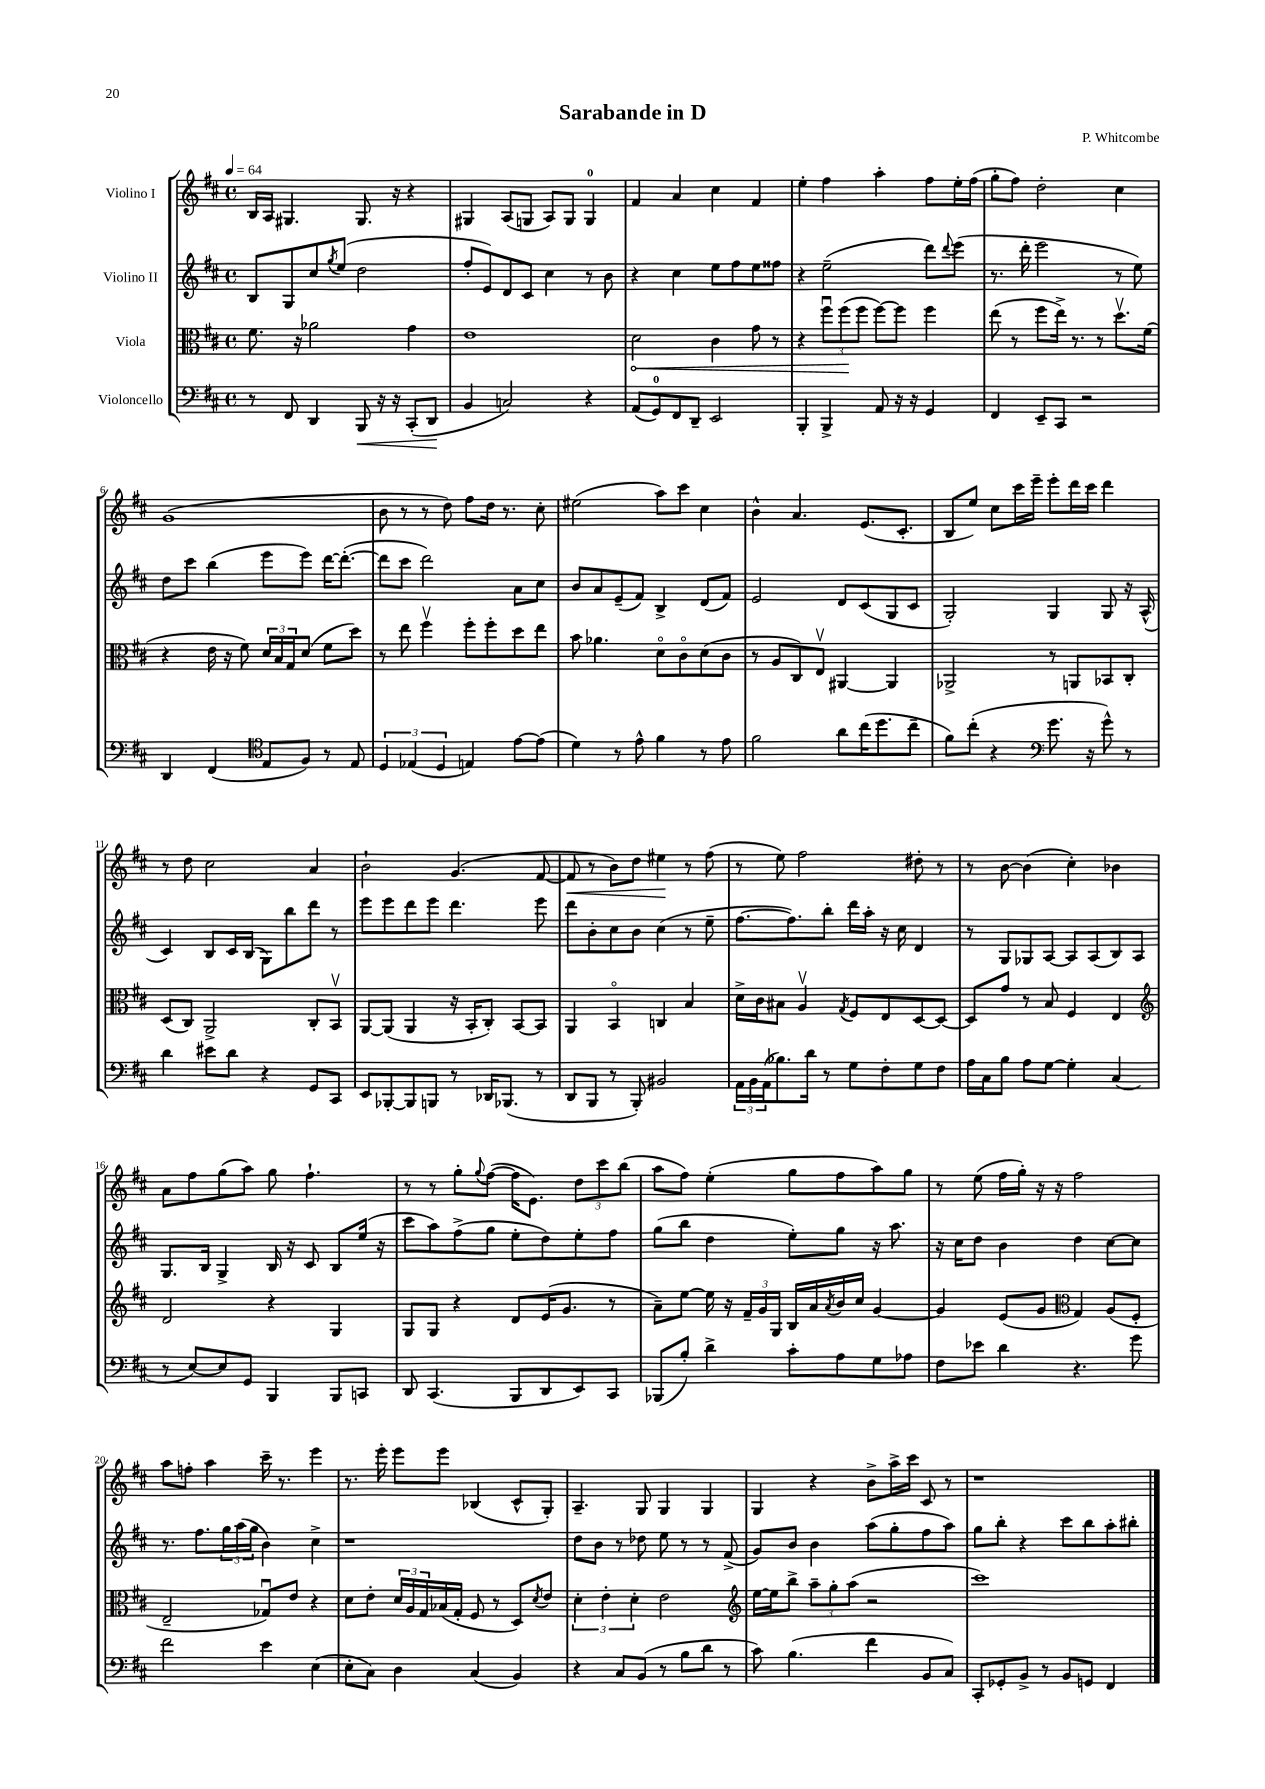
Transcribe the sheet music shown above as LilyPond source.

\header { title = "Sarabande in D" composer = "P. Whitcombe" }
<<
\new StaffGroup <<
\new Staff = "s0" \with { instrumentName = "Violino I" } {
    \clef treble \key d \major \defaultTimeSignature \time 4/4 \tempo 4 = 64
    b16 a16 gis4. gis8. r16 r4 |
    gis4 a8( g8 a8) g8 g4-0 |
    fis'4 a'4 cis''4 fis'4 |
    e''4-. fis''4 a''4-. fis''8 e''16-. fis''16( |
    g''8-. fis''8) d''2-. cis''4 |
    g'1( |
    b'8 r8 r8 d''8) fis''8 d''16 r8. cis''8-. |
    eis''2( a''8) cis'''8 cis''4 |
    b'4-^ a'4. e'8.( cis'8.-. |
    b8 e''8) cis''8 cis'''16 e'''16-- e'''8-. d'''16 cis'''16 d'''4 |
    r8 d''8 cis''2 a'4 |
    b'2-! g'4.( fis'8~ |
    fis'8\< r8 b'8) d''8 eis''4\! r8 fis''8( |
    r8 e''8) fis''2 dis''8-. r8 |
    r8 b'8~ b'4( cis''4-.) bes'4 |
    a'8 fis''8 g''8( a''8) g''8 fis''4.-! |
    r8 r8 g''8-. \appoggiatura { g''8 } fis''8~( fis''16 e'8.) \tuplet 3/2 { d''8 cis'''8 b''8( } |
    a''8 fis''8) e''4-.( g''8 fis''8 a''8) g''8 |
    r8 e''8( fis''16 g''16-.) r16 r16 fis''2 |
    a''8 f''8-. a''4 cis'''16-- r8. e'''4 |
    r8. e'''16-. e'''8 e'''8 bes4( cis'8-^ g8-.) |
    a4.-- g8 g4 g4 |
    g4 r4 b'8-> a''16-> cis'''16 cis'8 r8 |
    r1 \bar "|." |
}
\new Staff = "s1" \with { instrumentName = "Violino II" } {
    \clef treble \key d \major \defaultTimeSignature \time 4/4
    b8 g8 cis''8 \acciaccatura { g''8 } e''8( d''2 |
    fis''8-. e'8) d'8 cis'8 cis''4 r8 b'8 |
    r4 cis''4 e''8 fis''8 e''8 fisis''8 |
    r4 e''2--( d'''8) \appoggiatura { d'''8 } e'''8( |
    r8. d'''16-. e'''2 r8 e''8) |
    d''8 cis'''8 b''4( e'''8 e'''8) d'''16~ d'''8.~-.( |
    d'''8 cis'''8 d'''2) a'8 cis''8 |
    b'8 a'8 e'8--( fis'8) b4-> d'8( fis'8) |
    e'2 d'8 cis'8( g8 cis'8 |
    g2-.) g4 g8 r16 a16-^( |
    cis'4) b8 cis'16 b16( g8) b''8 d'''8 r8 |
    e'''8 e'''8 d'''8 e'''8 d'''4. e'''8 |
    d'''8 b'8-. cis''8 b'8 cis''4( r8 e''8-- |
    fis''8.~ fis''8.) b''8-. d'''16 a''16-. r16 cis''16 d'4 |
    r8 g8 ges8 a8~ a8 a8( b8) a8 |
    g8. b16 g4-> b16 r16 cis'8 b8 e''16( r16 |
    cis'''8 a''8) fis''8->( g''8 e''8-. d''8) e''8-. fis''8 |
    g''8( b''8 d''4 e''8-.) g''8 r16 a''8. |
    r16 cis''16 d''8 b'4 d''4 cis''8~ cis''8 |
    r8. fis''8. \tuplet 3/2 { g''16 a''16( g''16 } b'4) cis''4-> |
    r1 |
    d''8 b'8 r8 des''8 e''8 r8 r8 fis'8->( |
    g'8) b'8 b'4 a''8( g''8-. fis''8 a''8) |
    g''8 b''8-. r4 cis'''8 b''8 a''8-. bis''8-. \bar "|." |
}
\new Staff = "s2" \with { instrumentName = "Viola" } {
    \clef alto \key d \major \defaultTimeSignature \time 4/4
    fis'8. r16 aes'2 g'4 |
    e'1 |
    \once \override Hairpin.circled-tip = ##t d'2\< cis'4 g'8 r8 |
    r4 \tuplet 3/2 { fis''8\downbow fis''8\!( fis''8 } fis''8~) fis''8 fis''4 |
    e''8( r8 fis''8 e''16->) r8. r8 d''8.\upbow fis'16( |
    r4 e'16 r16 fis'8) \tuplet 3/2 { d'16 b16 g16 } d'8( fis'8 d''8) |
    r8 e''8 fis''4\upbow fis''8-. fis''8-. d''8 e''8 |
    b'8 aes'4. d'8\flageolet cis'8\flageolet d'8( cis'8 |
    r8 a8 cis8) e8\upbow ais,4~ ais,4 |
    aes,2-> r8 a,8 bes,8 cis8-. |
    d8( cis8) a,2-> cis8-. b,8\upbow |
    a,8~ a,8( a,4 r16 b,16-. cis8-.) b,8~ b,8 |
    a,4 b,4\flageolet c4 b4 |
    d'16-> cis'16 bis8 a4\upbow \acciaccatura { g8 } fis8 e8 d8~ d8~ |
    d8 g'8 r8 b8 fis4 e4 |
    \clef treble d'2 r4 g4 |
    g8 g8 r4 d'8 e'16( g'8. r8 |
    a'8--) e''8~ e''16 r16 \tuplet 3/2 { fis'16-- g'16 g16 } b16 a'16 \acciaccatura { a'8 } b'16 cis''16 g'4~ |
    g'4 e'8( g'8 \clef alto g4) a8( fis8-. |
    e2-- ges8\downbow) e'8 r4 |
    d'8 e'8-. \tuplet 3/2 { d'16 a16 g16 } bes16( g16-. fis8 r8 d8) \acciaccatura { d'8 } e'8 |
    \tuplet 3/2 { d'4-. e'4-. d'4-. } e'2 |
    \clef treble e''16~ e''16 b''8-> \tuplet 3/2 { a''8-- g''8-. a''8( } r2 |
    cis'''1) \bar "|." |
}
\new Staff = "s3" \with { instrumentName = "Violoncello" } {
    \clef bass \key d \major \defaultTimeSignature \time 4/4
    r8 fis,8 d,4 b,,8\< r16 r16 cis,8-.( d,8\! |
    b,4 c2) r4 |
    a,8( g,8-0) fis,8 d,8-- e,2 |
    b,,4-. b,,4-> a,8 r16 r16 g,4 |
    fis,4 e,8-- cis,8 r2 |
    d,4 fis,4( \clef tenor e8 fis8) r8 e8 |
    \tuplet 3/2 { d4 ees4( d4 } e4) e'8~ e'8( |
    d'4) r8 e'8-^ fis'4 r8 e'8 |
    fis'2 a'8 cis''16( d''8. cis''8-- |
    fis'8) cis''8-.( r4 \clef bass g'8. r16 g'8-^) r8 |
    d'4 eis'8 d'8 r4 g,8 cis,8 |
    e,8 bes,,8~-. bes,,8 b,,8 r8 des,16 bes,,8.( r8 |
    d,8 b,,8 r8 b,,8-.) bis,2 |
    \tuplet 3/2 { a,16 b,16 a,16( } bes8.) d'16 r8 g8 fis8-. g8 fis8 |
    a16 cis16 b8 a8 g8~ g4-. cis4( |
    r8 e8~) e8 g,8 b,,4 b,,8 c,8 |
    d,8 cis,4.( b,,8 d,8 e,8) cis,8 |
    bes,,8( b8-.) d'4-> cis'8-. a8 g8 aes8 |
    fis8 ees'8 d'4 r4. g'8 |
    fis'2 e'4 e4( |
    e8-. cis8) d4 cis4( b,4) |
    r4 cis8 b,8( r8 b8 d'8 r8 |
    cis'8) b4.( fis'4 b,8 cis8) |
    cis,8-. ges,8-. b,8-> r8 b,8 g,8 fis,4 \bar "|." |
}
>>
>>
